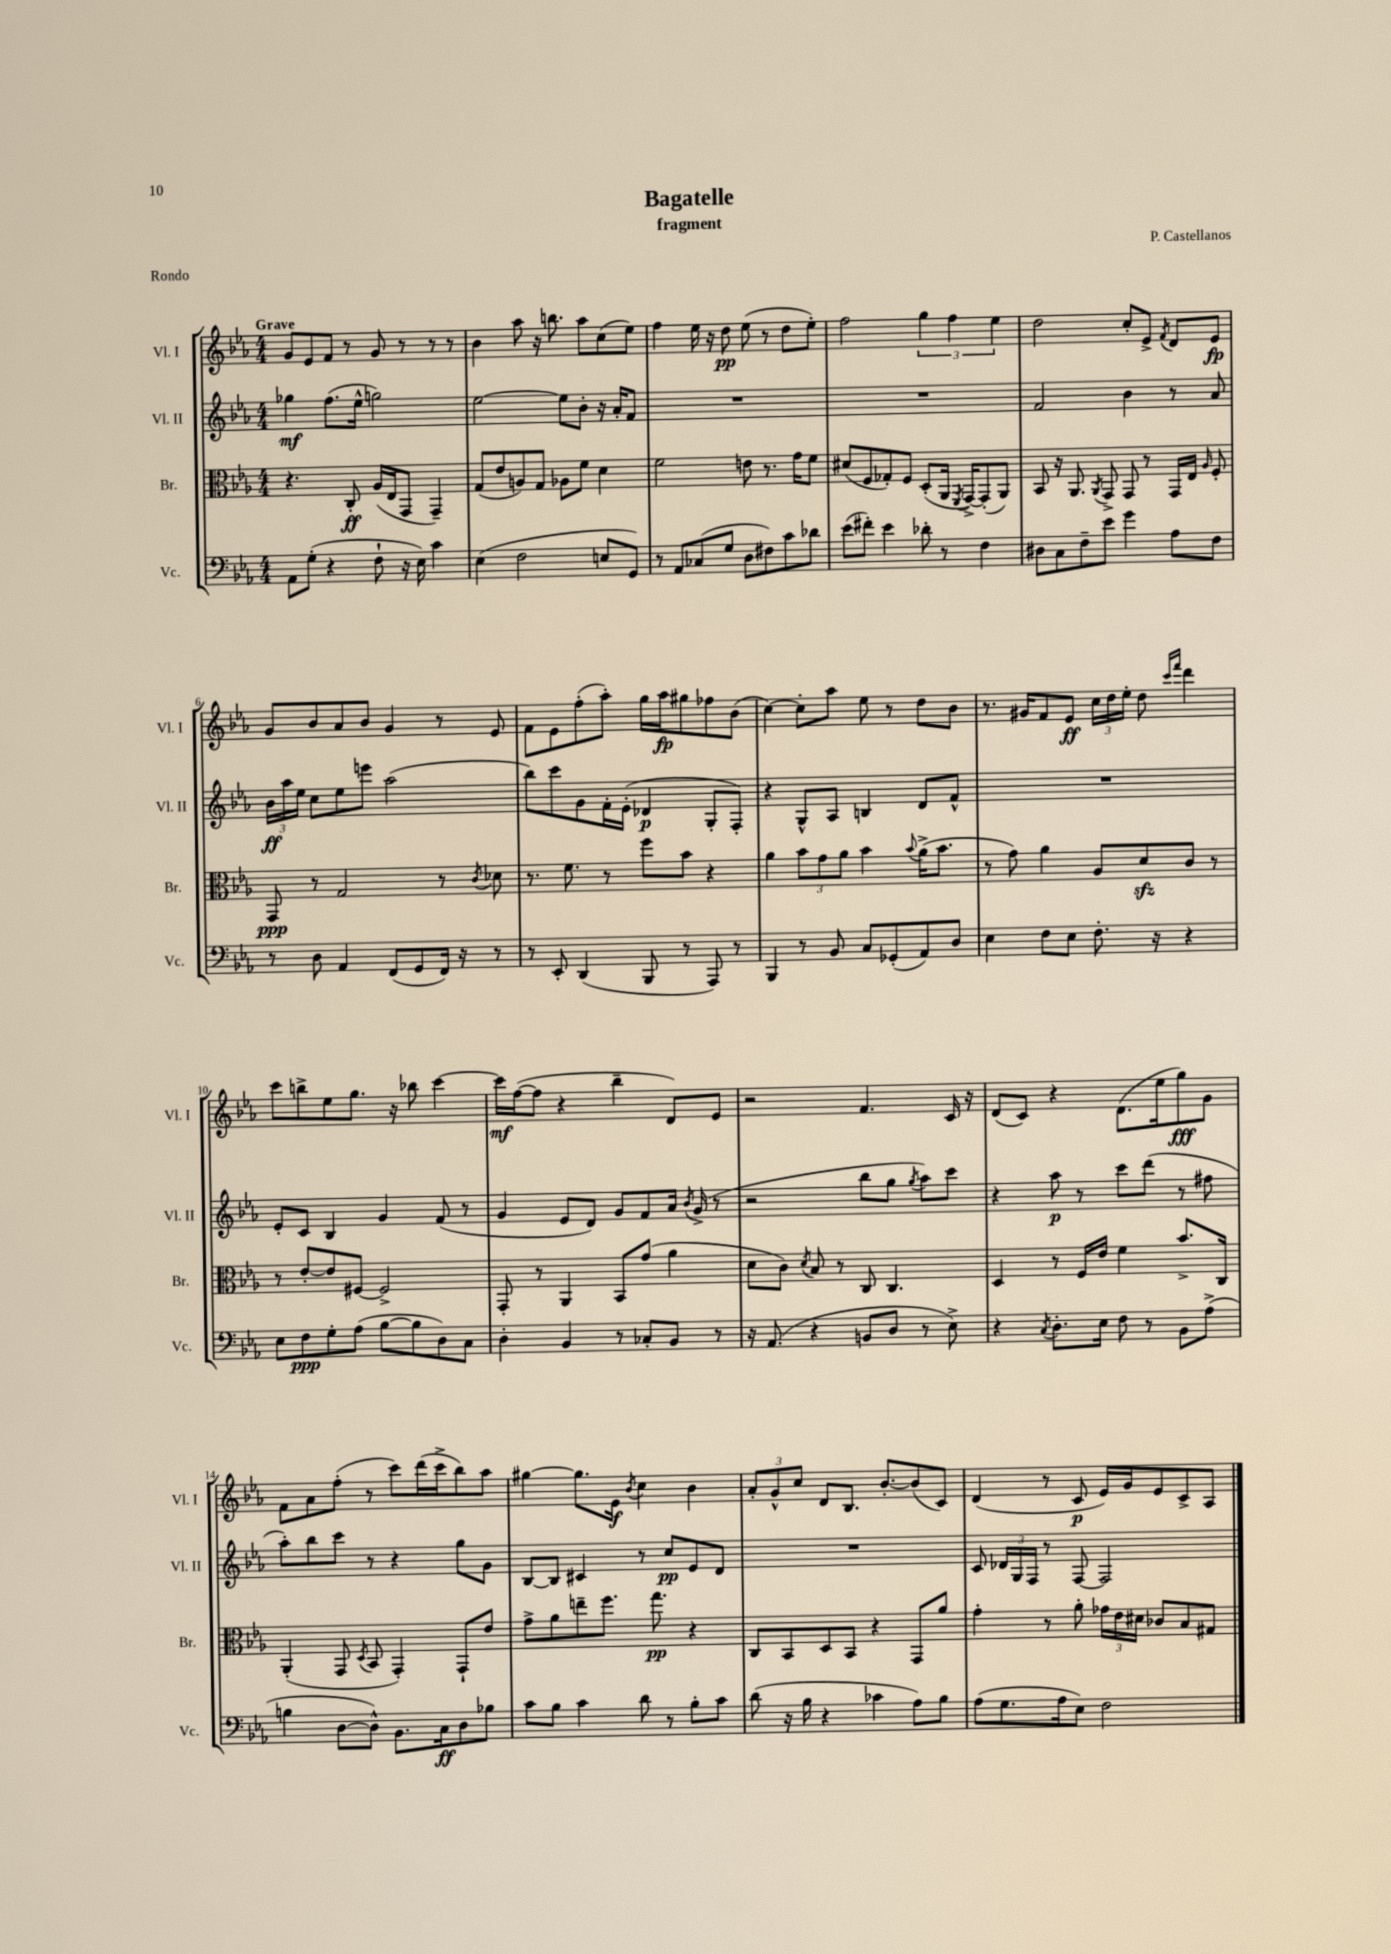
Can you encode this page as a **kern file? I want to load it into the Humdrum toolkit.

**kern	**dynam	**kern	**dynam	**kern	**dynam	**kern	**dynam
*part4	*part4	*part3	*part3	*part2	*part2	*part1	*part1
*staff4	*staff4	*staff3	*staff3	*staff2	*staff2	*staff1	*staff1
*I"Vc.	*	*I"Br.	*	*I"Vl. II	*	*I"Vl. I	*
*I'Vc.	*	*I'Br.	*	*I'Vl. II	*	*I'Vl. I	*
*clefF4	*	*clefC3	*	*clefG2	*	*clefG2	*
*k[b-e-a-]	*	*k[b-e-a-]	*	*k[b-e-a-]	*	*k[b-e-a-]	*
*M4/4	*	*M4/4	*	*M4/4	*	*M4/4	*
=1	=1	=1	=1	=1	=1	=1	=1
!	!	!	!	!	!	!LO:TX:a:B:t=Grave	!
8AA-\L	.	4.r	.	4gg-X\	mf	8g/L	.
(8G'\J	.	.	.	.	.	8e-/	.
4r	.	.	.	(8.ff\L	.	8f/J	.
.	.	8C'/	ff	.	.	8r	.
.	.	.	.	16ee-^^\Jk	.	.	.
8F`\	.	(16A-/LL	.	2ggn\)	.	8g/	.
.	.	16E-/J	.	.	.	.	.
16r	.	8GG/J	.	.	.	8r	.
16E-\)	.	.	.	.	.	.	.
4c\	.	4GG~/)	.	.	.	8r	.
.	.	.	.	.	.	8r	.
=2	=2	=2	=2	=2	=2	=2	=2
(4E-\	.	(8G/L	.	[2ee-\	.	4b-\	.
.	.	8e-/	.	.	.	.	.
2F\	.	8An/)	.	.	.	8aa-\	.
.	.	8G/J	.	.	.	16r	.
.	.	.	.	.	.	8.bbn\	.
.	.	8A-X\L	.	8ee-\L]	.	.	.
.	.	8f\J	.	8b-'\J	.	8aa-\L	.
8En/L	.	4d\	.	16r	.	(8cc\	.
.	.	.	.	16a-'/KL	.	.	.
8GG/J)	.	.	.	8f/J	.	8ee-\J)	.
=3	=3	=3	=3	=3	=3	=3	=3
8r	.	2f\	.	1r	.	4ff\	.
8AA-/L	.	.	.	.	.	.	.
(8C-X/	.	.	.	.	.	16ee-\	.
.	.	.	.	.	.	16r	.
8G/J	.	.	.	.	.	8dd\	pp
8D\L	.	8en\	.	.	.	(8ee-\	.
8F#X\)	.	8.r	.	.	.	8r	.
8c\	.	.	.	.	.	8dd\L	.
.	.	16g\KL	.	.	.	.	.
8d-X\J	.	8f\J	.	.	.	8ee-'\J)	.
=4	=4	=4	=4	=4	=4	=4	=4
(8e-\L	.	(8d#X/L	.	1r	.	2ff\	.
8f#X'\J)	.	8F/	.	.	.	.	.
4e-\	.	8G-X'/)	.	.	.	.	.
.	.	8F/J	.	.	.	.	.
8d-X'\	.	(8D'/L	.	.	.	6gg\	.
8r	.	16AA-/Jk	.	.	.	.	.
.	.	.	.	.	.	6ff\	.
.	.	8qFF/	.	.	.	.	.
.	.	[16GG^/KL)	.	.	.	.	.
4F\	.	(8GG'/]	.	.	.	.	.
.	.	.	.	.	.	6ee-\	.
.	.	8AA-/J)	.	.	.	.	.
=5	=5	=5	=5	=5	=5	=5	=5
8D#X\L	.	8BB-/	.	2f/	.	2dd\	.
8C\	.	16r	.	.	.	.	.
.	.	8.AA-/	.	.	.	.	.
8F~\	.	.	.	.	.	.	.
.	.	8qAA-/	.	.	.	.	.
8e-\J	.	8GG^/	.	.	.	.	.
4g\	.	8GG/	.	4b-\	.	8cc'/L	.
.	.	8r	.	.	.	8e-^/J	.
.	.	.	.	.	.	8qf/	.
8A-\L	.	16GG/LL	.	8r	.	8d/L	.
.	.	16E-/JJ	.	.	.	.	.
.	.	16qqA-/	.	.	.	.	.
8F\J	.	8F'/	.	8a-/	.	8e-/J	fp
!!LO:LB:g=z
=6	=6	=6	=6	=6	=6	=6	=6
8r	.	8GG/	ppp	24b-\LL	ff	8g/L	.
.	.	.	.	24aa-\	.	.	.
.	.	.	.	24ee-\JJ	.	.	.
8D\	.	8r	.	8cc\L	.	8b-/	.
4AA-/	.	2G/	.	8ee-\	.	8a-/	.
.	.	.	.	8eeen\J	.	8b-/J	.
(8FF/L	.	.	.	(2aa-\	.	4g/	.
8GG/	.	.	.	.	.	.	.
16FF/Jk)	.	8r	.	.	.	8r	.
16r	.	.	.	.	.	.	.
.	.	8qc/	.	.	.	.	.
8r	.	8d-X\	.	.	.	8e-/	.
=7	=7	=7	=7	=7	=7	=7	=7
8r	.	8.r	.	8bb-\L)	.	8f\L	.
8EE-'/	.	.	.	8ccc\	.	8e-\	.
.	.	8.f\	.	.	.	.	.
(4DD/	.	.	.	8g\	.	(8ff'\	.
.	.	8r	.	16f'\L	.	8aa-'\J)	.
.	.	.	.	(16e-'\JJ	.	.	.
8BBB-/	.	8ff\L	.	4d-X/	p	16gg\LL	.
.	.	.	.	.	.	16aa-\J	fp
8r	.	8b-\J	.	.	.	8gg#X\	.
8AAA-/)	.	4r	.	8G'/L	.	8ff-X\	.
8r	.	.	.	8F'/J)	.	(8b-\J	.
=8	=8	=8	=8	=8	=8	=8	=8
4BBB-/	.	4a-\	.	4r	.	[4cc\)	.
8r	.	12b-\L	.	8G^^/L	.	8cc'\L]	.
.	.	12g\	.	.	.	.	.
8BB-/	.	.	.	8A-/J	.	8aa-\J	.
.	.	12a-\J	.	.	.	.	.
8C/L	.	4b-\	.	4Bn/	.	8ee-\	.
(8GG-X'/	.	.	.	.	.	8r	.
.	.	8qqb-/	.	.	.	.	.
8AA-/)	.	(16a-^\KL	.	8d/L	.	8dd\L	.
.	.	8.b-\J	.	.	.	.	.
8D/J	.	.	.	8f^^/J	.	8b-\J	.
=9	=9	=9	=9	=9	=9	=9	=9
4E-\	.	8r	.	1r	.	8.r	.
.	.	8g\)	.	.	.	.	.
.	.	.	.	.	.	16g#X/KL	.
8F\L	.	4a-\	.	.	.	8f/	.
8E-\J	.	.	.	.	.	8e-/J	ff
8.F'\	.	8A-/L	.	.	.	24cc\LL	.
.	.	.	.	.	.	24dd\	.
.	.	.	.	.	.	24ee-'\JJ	.
.	.	8dzz/	.	.	.	8dd\	.
16r	.	.	.	.	.	.	.
.	.	.	.	.	.	16qqccc/LL	.
.	.	.	.	.	.	16qqfff/JJ	.
4r	.	8c/J	.	.	.	4ddd\	.
.	.	8r	.	.	.	.	.
!!LO:LB:g=z
=10	=10	=10	=10	=10	=10	=10	=10
8E-\L	.	8r	.	8e-'/L	.	8ccc\L	.
8F\	ppp	[8e-'/L	.	8c/J	.	8bbn^\	.
8G'\	.	8e-/]	.	4B-/	.	8ee-\	.
(8A-\J	.	[8F#X/J	.	.	.	8.gg\J	.
[8B-\L	.	2F#^/]	.	4g/	.	.	.
.	.	.	.	.	.	16r	.
8B-\]	.	.	.	.	.	8bb-X\	.
8D\)	.	.	.	(8f/	.	[4ccc\	.
8C\J	.	.	.	8r	.	.	.
=11	=11	=11	=11	=11	=11	=11	=11
4D'\	.	8GG'/	.	4g/	.	16ccc\LL]	mf
.	.	.	.	.	.	([16ff\J	.
.	.	8r	.	.	.	8ff\J]	.
4BB-/	.	4AA-/	.	8e-/L	.	4r	.
.	.	.	.	8d/J)	.	.	.
8r	.	8BB-/L	.	8g/L	.	4bb-~\	.
8C-X'/L	.	(8g/J	.	8f/	.	.	.
8BB-/J	.	4a-\	.	16a-/Jk	.	8d/L)	.
.	.	.	.	8qb-/	.	.	.
.	.	.	.	(16g^/	.	.	.
8r	.	.	.	8r	.	8e-/J	.
=12	=12	=12	=12	=12	=12	=12	=12
16r	.	8d\L	.	2r	.	2r	.
(8.AA-/	.	.	.	.	.	.	.
.	.	8c\J)	.	.	.	.	.
.	.	8qd/	.	.	.	.	.
4r	.	8B-/	.	.	.	.	.
.	.	8r	.	.	.	.	.
8BBn/L	.	8C/	.	8bb-\L	.	4.f/	.
8D/J	.	4.C/	.	8gg\J	.	.	.
.	.	.	.	8qgg/	.	.	.
8r	.	.	.	8aa-\L)	.	.	.
8E-^\)	.	.	.	8ccc\J	.	16c/	.
.	.	.	.	.	.	16r	.
=13	=13	=13	=13	=13	=13	=13	=13
4r	.	4D/	.	4r	.	(8d/L	.
.	.	.	.	.	.	8c/J)	.
8qC/	.	.	.	.	.	.	.
8.D'\L	.	8r	.	8aa-\	p	4r	.
.	.	16F/LL	.	8r	.	.	.
16E-\Jk	.	16e-/JJ	.	.	.	.	.
8F\	.	4f\	.	8ccc\L	.	(8.d\L	.
8r	.	.	.	(8ddd\J	.	.	.
.	.	.	.	.	.	16ee-\k	.
8BB-\L	.	8.b-^/L	.	8r	.	8gg\)	fff
(8A-^\J	.	.	.	8ff#X\	.	8g\J	.
.	.	16C/Jk	.	.	.	.	.
!!LO:LB:g=z
=14	=14	=14	=14	=14	=14	=14	=14
4Bn\	.	(4AA-'/	.	8aa-'\L)	.	8f\L	.
.	.	.	.	8bb-\	.	8a-\	.
[8D\L	.	8GG/	.	8ccc\J	.	(8ff'\J	.
.	.	8qD/	.	.	.	.	.
8D^^\J])	.	8BB-/	.	8r	.	8r	.
8.BB-\L	.	4GG'/)	.	4r	.	8ccc\L)	.
.	.	.	.	.	.	(16ddd\L	.
16C\k	ff	.	.	.	.	16ccc^\J	.
8D\	.	8GG`/L	.	8gg\L	.	8bb-\)	.
8B-X\J	.	8e-/J	.	8g\J	.	8aa-\J	.
=15	=15	=15	=15	=15	=15	=15	=15
8c\L	.	8g^\L	.	[8B-/L	.	[4gg#X\	.
8B-\J	.	8a-\	.	8B-/J]	.	.	.
4c\	.	8een~\	.	4c#X/	.	8.gg#\L]	.
.	.	8.ff\J	.	.	.	.	.
.	.	.	.	.	.	16e-\Jk	f
.	.	.	.	.	.	8qb-/	.
8d\	.	.	.	8r	.	4cc\	.
.	.	8.gg\	pp	.	.	.	.
8r	.	.	.	8cc/L	pp	.	.
8B-'\L	.	4r	.	8e-/	.	4b-\	.
8c\J	.	.	.	8d/J	.	.	.
=16	=16	=16	=16	=16	=16	=16	=16
(8d\	.	8C/L	.	1r	.	12a-'/L	.
.	.	.	.	.	.	12g^^/	.
16r	.	8BB-/	.	.	.	.	.
.	.	.	.	.	.	12cc/J	.
16B-\	.	.	.	.	.	.	.
4r	.	8D/	.	.	.	8d/L	.
.	.	8BB-/J	.	.	.	8.B-/J	.
4c-X\	.	4r	.	.	.	.	.
.	.	.	.	.	.	[8.b-'/L	.
8A-\L)	.	8GG/L	.	.	.	(8b-/]	.
8B-\J	.	8a-/J	.	.	.	8c/J)	.
=17	=17	=17	=17	=17	=17	=17	=17
(8A-\L	.	4g'\	.	8c/	.	(4d/	.
8.G\	.	.	.	24d-X/LL	.	.	.
.	.	.	.	24G/	.	.	.
.	.	.	.	24F/JJ	.	.	.
.	.	8r	.	8r	.	8r	.
16A-\k	.	.	.	.	.	.	.
8E-\J)	.	8a-'\	.	[8F/	.	8c/	p
2F\	.	24g-X\LL	.	2F/]	.	16e-/LL)	.
.	.	24e-\	.	.	.	.	.
.	.	.	.	.	.	16g/J	.
.	.	24d#X\JJ	.	.	.	.	.
.	.	8c-X/L	.	.	.	8e-/	.
.	.	8B-/	.	.	.	8c^/	.
.	.	8G#X/J	.	.	.	8A-/J	.
==	==	==	==	==	==	==	==
*-	*-	*-	*-	*-	*-	*-	*-
